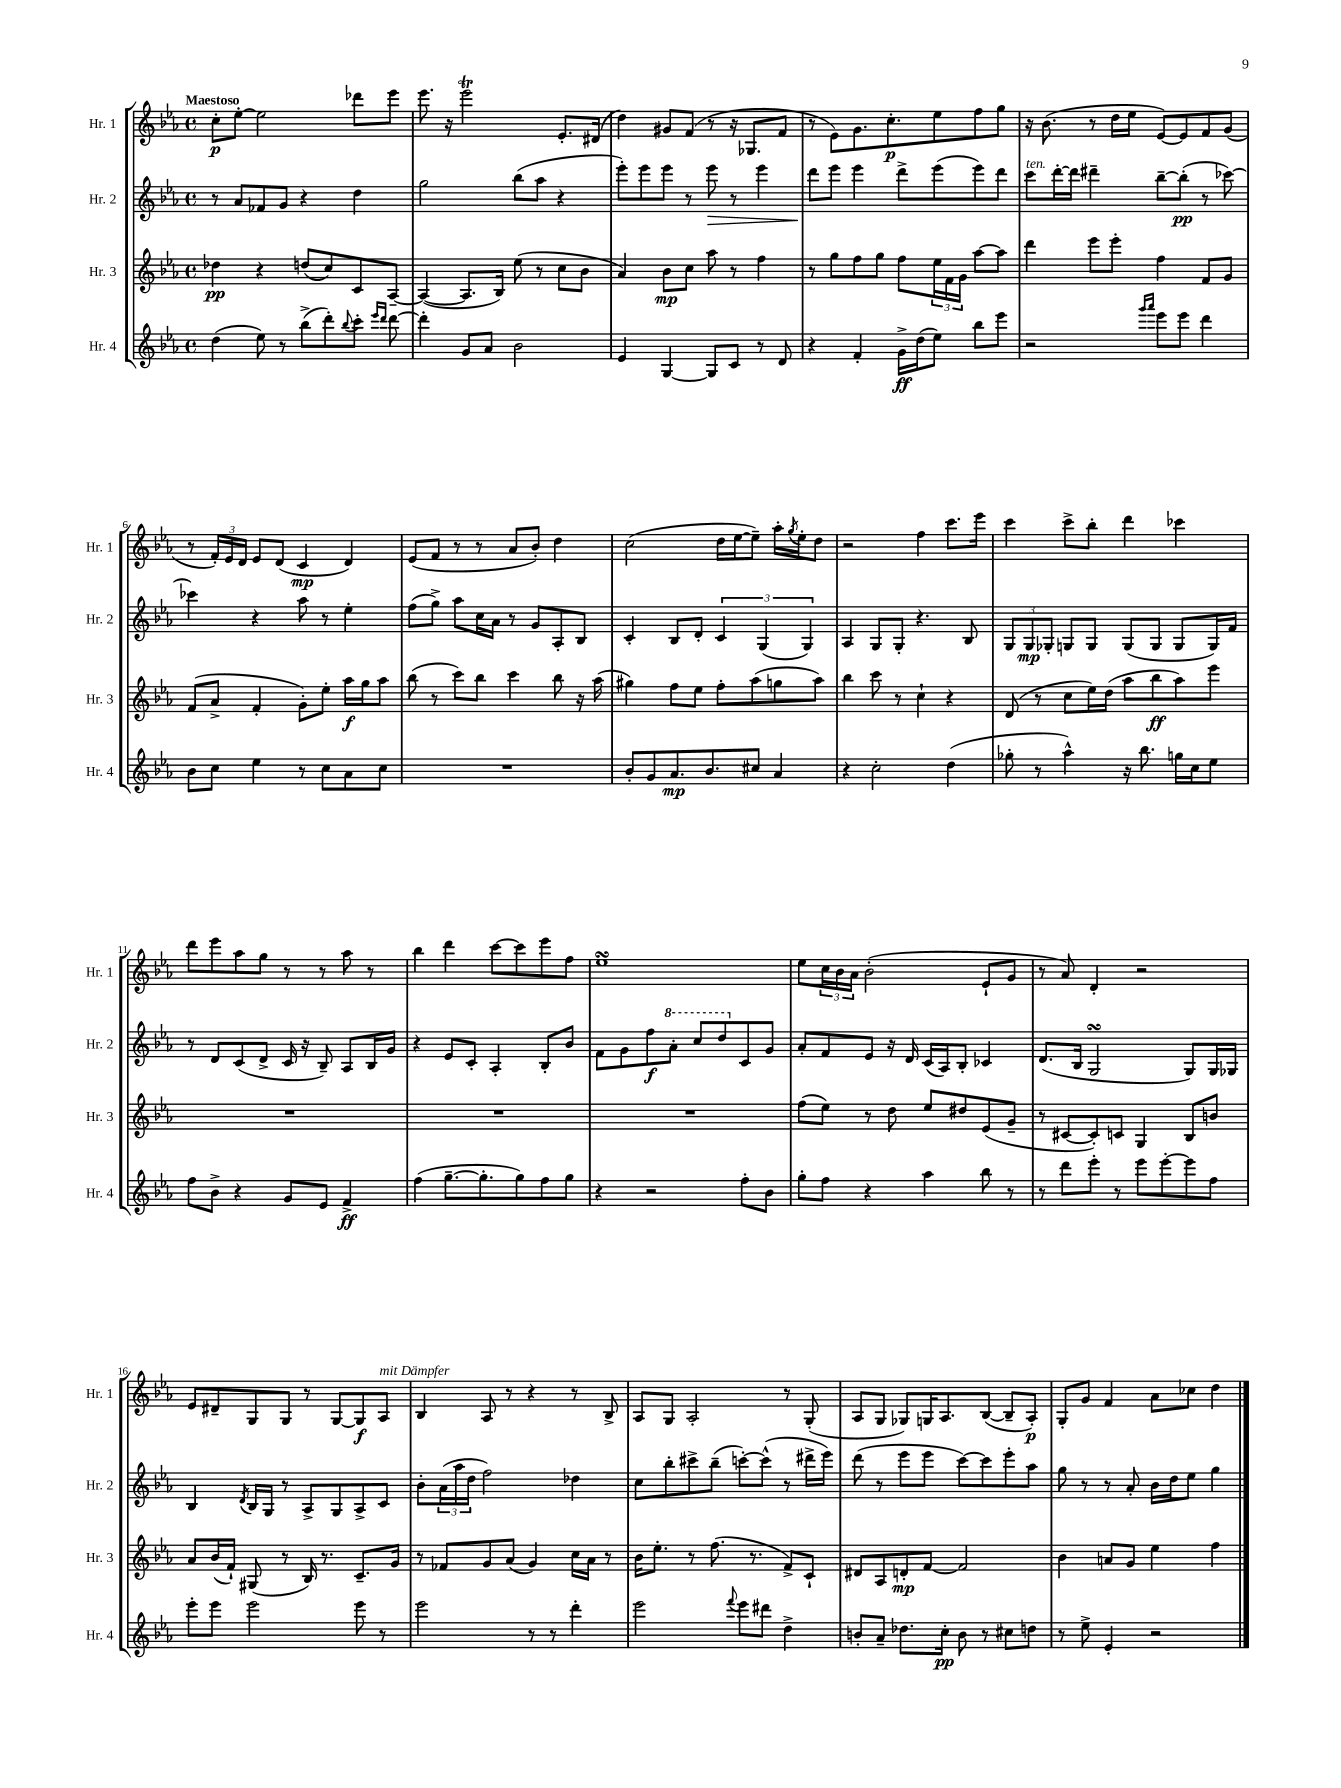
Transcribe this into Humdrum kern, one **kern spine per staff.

**kern	**kern	**kern	**kern
*staff4	*staff3	*staff2	*staff1
*clefG2	*clefG2	*clefG2	*clefG2
*k[b-e-a-]	*k[b-e-a-]	*k[b-e-a-]	*k[b-e-a-]
*M4/4	*M4/4	*M4/4	*M4/4
*met(c)	*met(c)	*met(c)	*met(c)
(4dd	4dd-	8r	8cc'
.	.	8a-	[8ee-'
8ee-)	4r	8f-	2ee-]
8r	.	8g	.
(8bb-^	(8dd	4r	.
8ddd')	8cc)	.	.
8qqbb-	.	.	.
8ccc'	8c	4dd	8ddd-
16qqeee-	.	.	.
16qqddd	.	.	.
[8ddd	[8A-~	.	8eee-
=	=	=	=
4ddd']	(4A-_	2gg	8.eee-
.	.	.	16r
8g	8.A-]	.	2eee-
8a-	.	.	.
.	16B-)	.	.
2b-	(8ee-	(8bb-	.
.	8r	8aa-	.
.	8cc	4r	8.e-'
.	8b-	.	.
.	.	.	(16d#
=	=	=	=
4e-	4a-)	8eee-')	4dd)
.	.	8eee-	.
[4G	8b-	8eee-	8g#
.	8cc	8r	(8f
8G]	8aa-	8eee-	8r
8c	8r	8r	16r
.	.	.	8.G-
8r	4ff	4eee-	.
8d	.	.	8f
=	=	=	=
4r	8r	8ddd	8r
.	8gg	8eee-	8e-)
4f'	8ff	4eee-	8.g
.	8gg	.	.
.	.	.	8.cc'
16g^	8ff	8ddd^	.
(16dd	.	.	.
8ee-)	24ee-	(8eee-	8ee-
.	24f	.	.
.	24g	.	.
8bb-	[8aa-	8eee-)	8ff
8eee-	8aa-]	8ddd	8gg
=	=	=	=
2r	4ddd	8ccc	16r
.	.	.	(8.b-
.	.	[16ddd'	.
.	.	16ddd]	.
.	8eee-	4ddd#~	8r
.	8eee-'	.	16dd
.	.	.	16ee-
16qqggg	.	.	.
16qqaaa-	.	.	.
8eee-	4ff	[8bb-~	[8e-)
8eee-	.	(8bb-']	8e-]
4ddd	8f	8r	8f
.	8g	[8ccc-)	(8g
=	=	=	=
8b-	(8f	4ccc-]	8r
8cc	8a-^	.	24f')
.	.	.	24e-
.	.	.	24d
4ee-	4f'	4r	8e-
.	.	.	(8d
8r	8g')	8aa-	4c
8cc	8ee-'	8r	.
8a-	16aa-	4ee-'	4d)
.	16gg	.	.
8cc	8aa-	.	.
=	=	=	=
1r	(8bb-	(8ff	(8e-
.	8r	8gg^)	8f
.	8ccc)	8aa-	8r
.	8bb-	16cc	8r
.	.	16a-	.
.	4ccc	8r	8a-
.	.	8g	8b-')
.	8bb-	8A-'	4dd
.	16r	8B-	.
.	(16aa-	.	.
=	=	=	=
8b-'	4gg#)	4c'	(2cc
8g	.	.	.
8.a-	8ff	8B-	.
.	8ee-	8d'	.
8.b-	.	.	.
.	8ff'	6c	16dd
.	.	.	[16ee-
8cc#	(8aa-	.	8ee-~])
.	.	(6G	.
4a-	8gg	.	16aa-'
.	.	.	8qgg
.	.	.	16ee-'
.	.	6G)	.
.	8aa-)	.	8dd
=	=	=	=
4r	4bb-	4A-	2r
2cc'	8ccc	8G	.
.	8r	8G'	.
.	4cc`	4.r	4ff
(4dd	4r	.	8.ccc
.	.	8B-	.
.	.	.	16eee-
=	=	=	=
8gg-'	(8d	12G	4ccc
.	.	12G	.
8r	8r	.	.
.	.	12G-'	.
4aa-^^)	8cc	8G	8ccc^
.	16ee-)	8G	8bb-'
.	(16dd	.	.
16r	8aa-	(8G	4ddd
8.bb-	.	.	.
.	8bb-	8G	.
16gg	8aa-)	8G	4ccc-
16cc	.	.	.
8ee-	8eee-	16G)	.
.	.	16f	.
=	=	=	=
8ff	1r	8r	8ddd
8b-^	.	8d	8eee-
4r	.	(8c	8aa-
.	.	8d^	8gg
8g	.	16c	8r
.	.	16r	.
8e-	.	8B-~)	8r
4f^	.	8A-	8aa-
.	.	16B-	8r
.	.	16g	.
=	=	=	=
(4ff	1r	4r	4bb-
[8.gg~	.	8e-	4ddd
.	.	8c'	.
8.gg']	.	.	.
.	.	4A-'	[8ccc
8gg)	.	.	8ccc]
8ff	.	8B-'	8eee-
8gg	.	8b-	8ff
=	=	=	=
4r	1r	8f	1ee-
.	.	8g	.
2r	.	8ff	.
.	.	8aa-'	.
.	.	8ccc	.
.	.	8ddd	.
8ff'	.	8c	.
8b-	.	8g	.
=	=	=	=
8gg'	(8ff	8a-'	8ee-
8ff	8ee-)	8f	24cc
.	.	.	24b-
.	.	.	24a-
4r	8r	8e-	(2b-'
.	8dd	16r	.
.	.	16d	.
4aa-	8ee-	(16c	.
.	.	16A-)	.
.	8dd#	8B-'	.
8bb-	(8e-	4c-	8e-`
8r	8g~	.	8g
=	=	=	=
8r	8r	(8.d	8r
8ddd	[8c#	.	8a-)
.	.	16B-	.
8eee-'	8c#'])	2G	4d'
8r	8c	.	.
8eee-	4G	.	2r
[8eee-'	.	.	.
8eee-]	8B-	8G)	.
8ff	8b	16G	.
.	.	16G-	.
=	=	=	=
8eee-'	8a-	4B-	8e-
8eee-	(16b-	.	8d#~
.	16f`)	.	.
.	.	8qd	.
2eee-	(8G#	16B-	8G
.	.	16G	.
.	8r	8r	8G
.	16B-)	8A-^	8r
.	8.r	.	.
.	.	8G	[8G
8eee-	8.c~	8A-^	8G]
8r	.	8c	8A-
.	16g	.	.
=	=	=	=
2eee-	8r	8b-'	4B-
.	8f-	(24a-	.
.	.	24aa-	.
.	.	24dd	.
.	8g	2ff)	8A-
.	(8a-	.	8r
8r	4g)	.	4r
8r	.	.	.
4ddd'	16cc	4dd-	8r
.	16a-	.	.
.	8r	.	8B-^
=	=	=	=
2eee-	16b-	8cc	8A-
.	8.ee-'	.	.
.	.	8bb-'	8G
.	8r	8ccc#^	2A-'
.	(8.ff	(8bb-~	.
8qqfff	.	.	.
8eee-	.	[8ccc')	.
.	8.r	.	.
8ddd#	.	(8ccc^^]	.
4dd^	8f^)	8r	8r
.	8c`	16ddd#^	(8G'
.	.	16eee-)	.
=	=	=	=
8b'	8d#	(8ddd	8A-
8a-~	8A-	8r	8G
8.dd-	8d'	8eee-	8G-)
.	[8f	8eee-	16G
16cc'	.	.	8.A-
8b	2f]	[8ccc)	.
8r	.	8ccc]	([8B-
8cc#	.	8eee-'	8B-~]
8dd	.	8aa-	8A-')
=	=	=	=
8r	4b-	8gg	8G'
8ee-^	.	8r	8g
4e-'	8a	8r	4f
.	8g	8a-'	.
2r	4ee-	16b-	8a-
.	.	16dd	.
.	.	8ee-	8cc-
.	4ff	4gg	4dd
==	==	==	==
*-	*-	*-	*-
